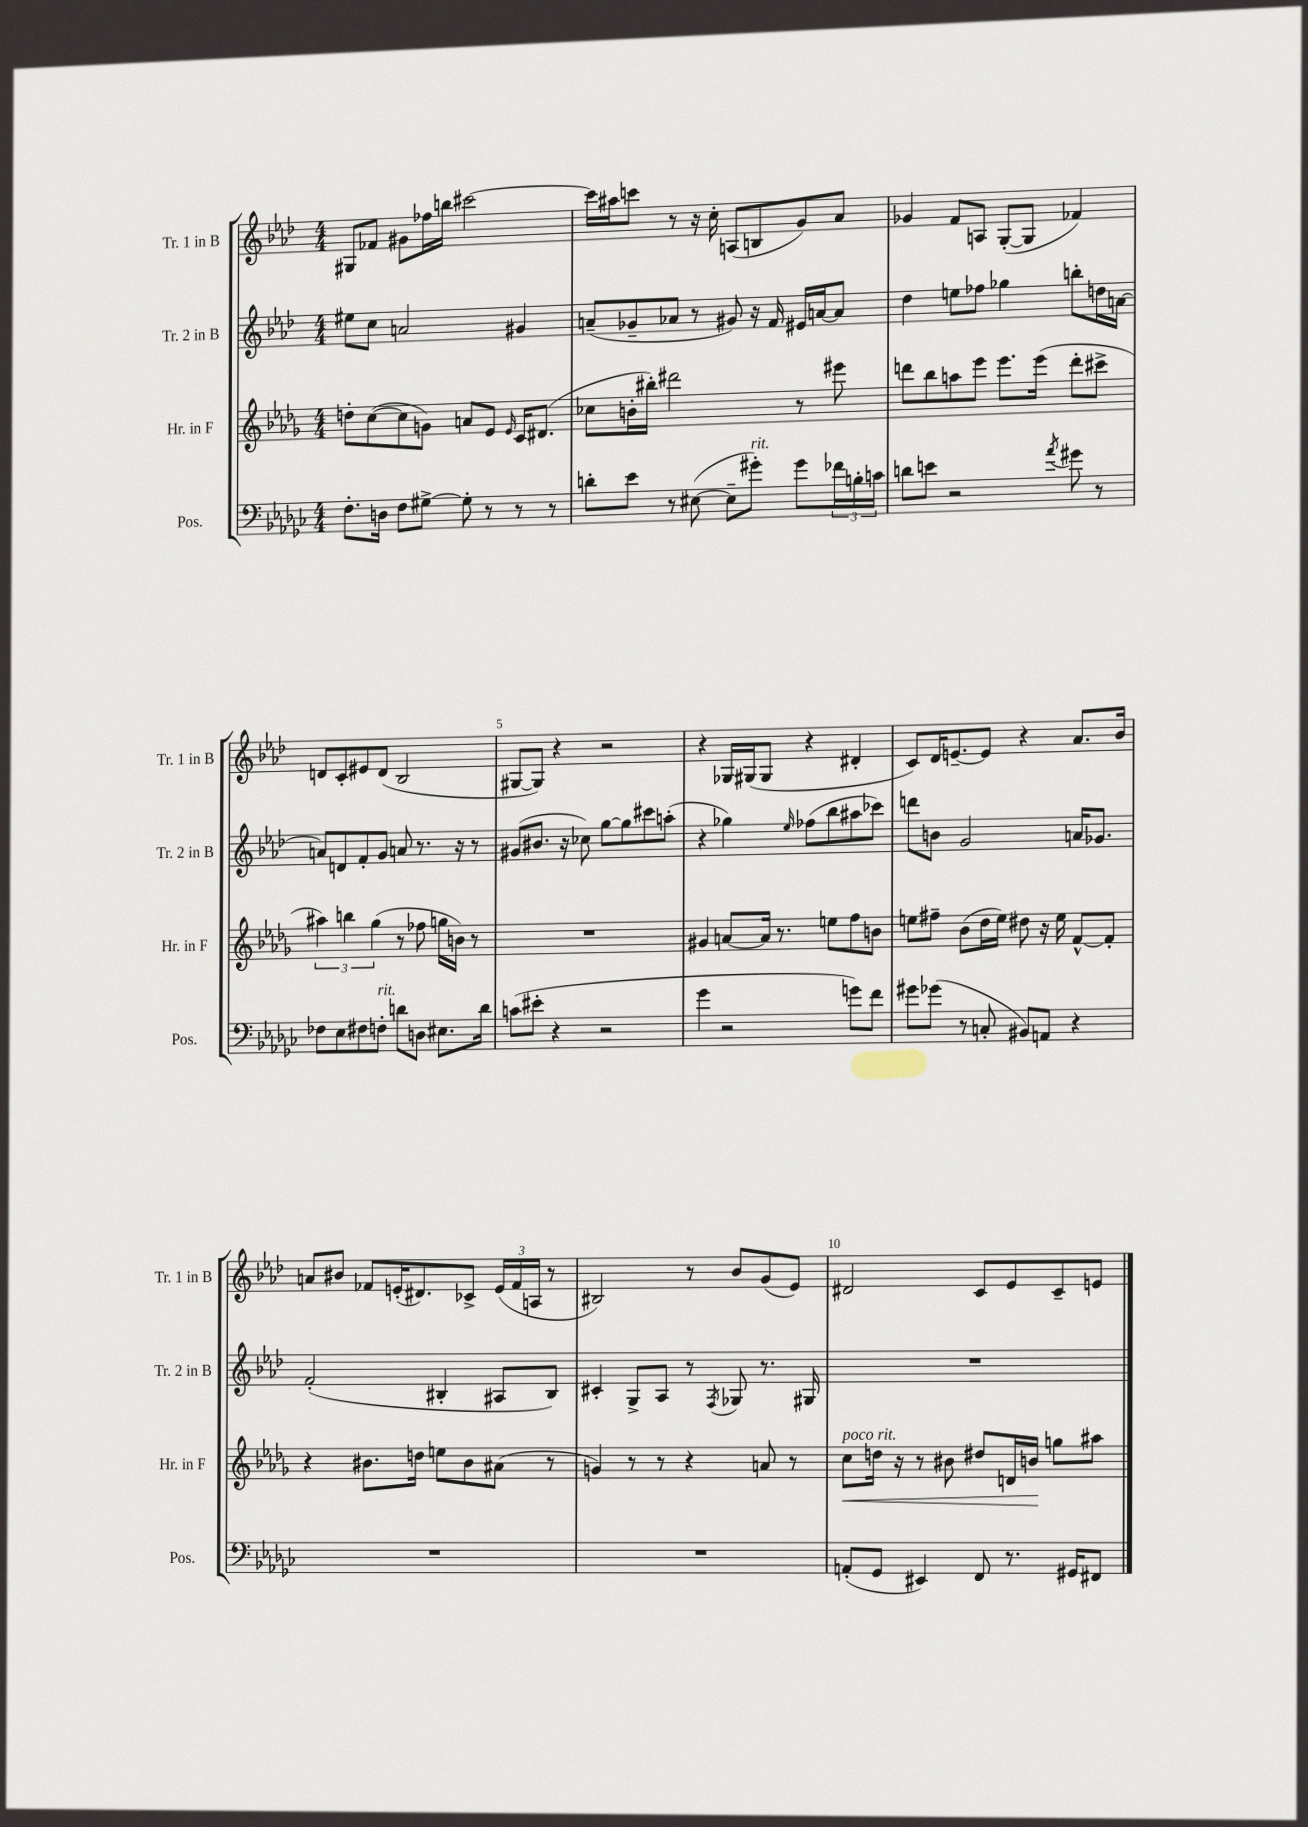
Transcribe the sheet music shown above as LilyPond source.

<<
\new StaffGroup <<
\new Staff = "s0" \with { instrumentName = "Tr. 1 in B" shortInstrumentName = "Tr. 1 in B" } {
    \clef treble \key aes \major \numericTimeSignature \time 4/4
    gis8 fes'8 gis'8 fes''16 b''16 cis'''2~ |
    cis'''16 ais''16 c'''8 r8 r16 c''16-. a8( b8 g'8) aes'8 |
    ges'4 f'8 a8 g8~-.( g8 fes'4) |
    d'8 c'8-. eis'8 d'8( bes2 |
    gis8~ gis8) r4 r2 |
    r4 ges16 gis16( gis8 r4 dis'4-. |
    c'8) des'16 e'8.~-- e'8 r4 aes'8. bes'16 |
    a'8 bis'8 fes'8 e'16-.( dis'8.) ces'8-> \tuplet 3/2 { e'16( fes'16 a16 } r8 |
    bis2) r8 bes'8 g'8( ees'8) |
    dis'2 c'8 ees'8 c'8-- e'8 \bar "|." |
}
\new Staff = "s1" \with { instrumentName = "Tr. 2 in B" shortInstrumentName = "Tr. 2 in B" } {
    \clef treble \key aes \major \numericTimeSignature \time 4/4
    eis''8 c''8 a'2 gis'4 |
    a'8--( ges'8-- aes'8 r8 gis'8) r16 f'16 eis'16 a'16~ a'8 |
    des''4 e''8 fes''8 ges''4 b''8-. d''16 a'16~ |
    a'8 d'8 f'8-. g'8 a'8 r8. r16 r8 |
    gis'8( bis'8. r16 ces''8) g''8~ g''8 cis'''8 a''8-.( |
    r4 ges''4) \grace { ees''16 } fes''8( bes''8 ais''8 ces'''8) |
    d'''8 b'8 g'2 a'16 ges'8. |
    f'2-.( bis4-. ais8 bis8) |
    cis'4-. g8-> aes8 r8 \acciaccatura { f8 } ges8 r8. gis16 |
    R1 \bar "|." |
}
\new Staff = "s2" \with { instrumentName = "Hr. in F" shortInstrumentName = "Hr. in F" } {
    \clef treble \key des \major \numericTimeSignature \time 4/4
    d''8-. c''8~( c''8 g'8) a'8 ees'8 \grace { ees'16 } c'16 dis'8.( |
    ces''8 b'16-. bis''16-.) dis'''2 r8 eis'''8 |
    d'''8 bes''8 a''8 ees'''8 ees'''8. ees'''16( d'''8-. cis'''8-> |
    \tuplet 3/2 { ais''4) b''4 ges''4( } r8 fes''8 g''16 b'16) r8 |
    R1 |
    gis'4 a'8~ a'16 r8. e''8 f''8 b'8 |
    e''8 fis''8-- bes'8( des''16 e''16) dis''8 r16 e''16 f'8~-^ f'8-. |
    r4 bis'8. d''16 e''8 bis'8 ais'8( r8 |
    g'4) r8 r8 r4 a'8 r8 |
    c''8\<^\markup { \italic "poco rit." } d''16 r16 r8 bis'8 dis''8 d'16 b'16\! g''8 ais''8 \bar "|." |
}
\new Staff = "s3" \with { instrumentName = "Pos." shortInstrumentName = "Pos." } {
    \clef bass \key ges \major \numericTimeSignature \time 4/4
    f8.-. d16 f8 gis8~-> gis8-. r8 r8 r8 |
    d'8-. ees'8 r8 eis8~( eis8-- gis'8-.^\markup { \italic "rit." }) gis'8 \tuplet 3/2 { fes'16 b16-. c'16 } |
    d'8 e'8 r2 \acciaccatura { aes'8 } gis'8 r8 |
    fes8 ees8 fis8 f8-.^\markup { \italic "rit." } d'8 d8 eis8. d'16 |
    c'8( eis'8-. r4 r2 |
    ges'4 r2 g'8) f'8 |
    gis'8 ges'8( r8 c8-. bis,8) a,8 r4 |
    R1 |
    R1 |
    a,8-.( ges,8 eis,4) f,8 r8. gis,16 fis,8 \bar "|." |
}
>>
>>
\layout { \context { \Score \override BarNumber.break-visibility = ##(#f #t #t) barNumberVisibility = #(every-nth-bar-number-visible 5) } }
